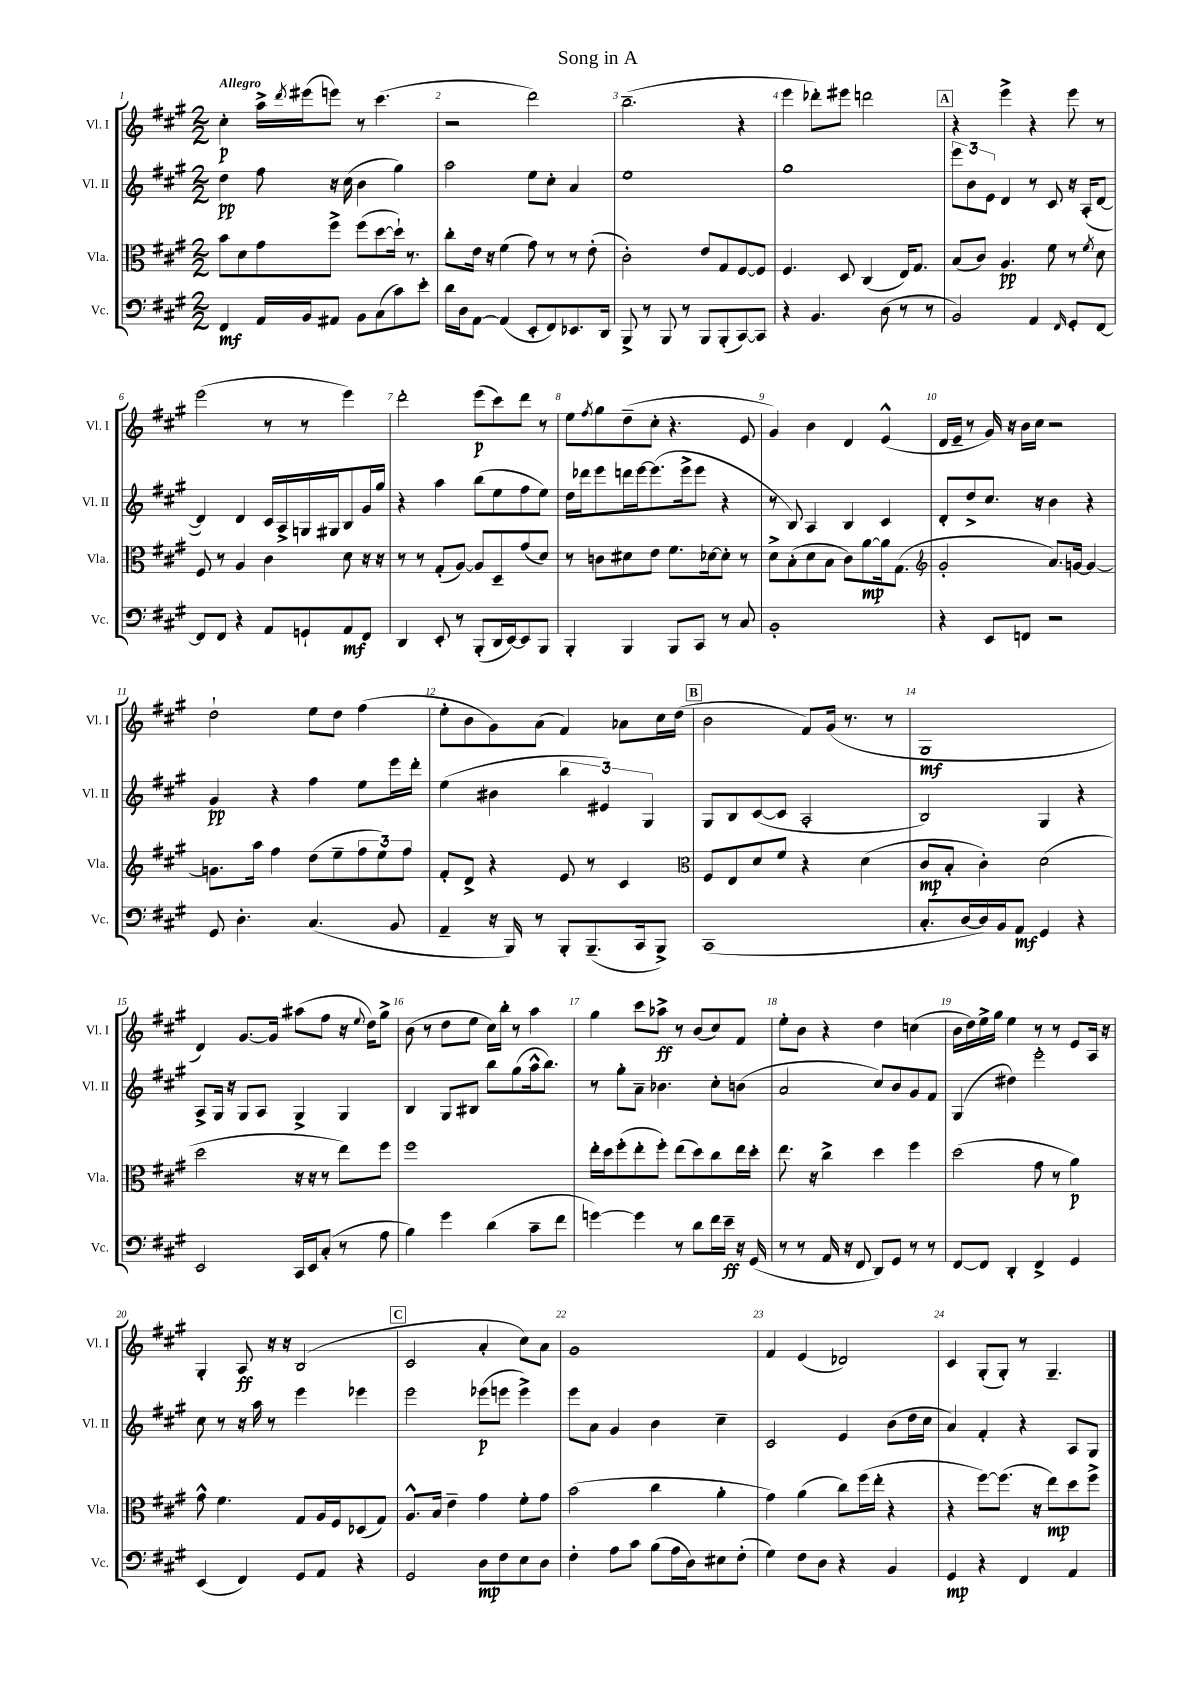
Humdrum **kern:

**kern	**kern	**kern	**kern
*staff4	*staff3	*staff2	*staff1
*clefF4	*clefC3	*clefG2	*clefG2
*k[f#c#g#]	*k[f#c#g#]	*k[f#c#g#]	*k[f#c#g#]
*M2/2	*M2/2	*M2/2	*M2/2
4FF#/	8b\L	4dd\	4cc#'\
.	8d\	.	.
16AA/LL	8g#\	8ff#\	16aa^\LL
.	.	.	8qddd/
16BB/J	.	.	(16eee#\J
8AA#/J	8ff#^\J	16r	8eee\J)
.	.	(16cc#\	.
8BB\L	(8ff#\L	4b\	8r
(8C#\	[8dd\	.	(4.ccc#\
8c#\)	16dd`\]Jk)	4gg#\)	.
.	8.r	.	.
8e'\J	.	.	.
=	=	=	=
16d\LL	8cc#'\L	2aa\	2r
16D\J	.	.	.
[8AA\J	16e\Jk	.	.
.	16r	.	.
(4AA/]	(4f#\	.	.
8EE'/L	8g#\)	8ee\L	2ddd\)
8FF#/)	8r	8cc#'\J	.
8.EE-/	8r	4a/	.
.	(8e'\	.	.
16DD/Jk	.	.	.
=	=	=	=
8BBB^/	2c#'\)	1ee	(2.bb~\
8r	.	.	.
8BBB/	.	.	.
8r	.	.	.
8BBB/L	8e/L	.	.
(8BBB'/	8G#/	.	.
[8CC#/)	[8F#/	.	4r
8CC#/]J	8F#/]J	.	.
=	=	=	=
4r	4.F#/	1gg#	4eee\
4.BB/	.	.	8ddd-'\L)
.	8D/	.	8eee#\J
.	(4C#/	.	2ddd\
(8D\	.	.	.
8r	16E/LK)	.	.
.	8.G#/J	.	.
8r	.	.	.
=	=	=	=
2BB/)	(8B/L	12eee\L	4r
.	.	12b\	.
.	8c#/J)	.	.
.	.	12e\J	.
.	4.A/	4d/	4eee^\
4AA/	.	8r	4r
.	8f#\	8c#/	.
16qqFF#/	.	.	.
8GG#'/L	8r	16r	8eee\
.	.	(16A'/LK	.
.	8qf#/	.	.
[8FF#/J	8d\	[8d/J	8r
=	=	=	=
8FF#/]L	8F#/	4d/])	(2eee\
8FF#/J	8r	.	.
4r	4A/	4d/	.
8AA/L	4c#\	16c#/LL	8r
.	.	16A^/	.
8GG`/	.	16G/	8r
.	.	16G#/J	.
8AA/	8d\	8B/	4eee\)
8FF#/J	16r	16g#/L	.
.	16r	16gg#/JJ	.
=	=	=	=
4DD/	8r	4r	2ddd'\
.	8r	.	.
8EE'/	(8G#'/L	4aa\	.
8r	[8A/J)	.	.
(8BBB'/L	8A/]L	(8bb\L	(8eee\L
16DD/L	8D~/	8ee\	8ccc#\)
[16EE/J)	.	.	.
8EE/]	(8g#/	8ff#\	8ddd\J
8BBB/J	8d/J)	8ee\J)	8r
=	=	=	=
4BBB'/	8r	16dd\LL	8ee\L
.	.	16ddd-\J	.
.	.	.	8qff#/
.	8c\L	8eee\	8gg#\
4BBB/	8d#\	16ddd\L	(8dd~\
.	.	[16eee\J	.
.	8e\J	(8.eee\]	8cc#'\J
8BBB/L	8.f#\L	.	4.r
.	.	16eee^\k	.
8CC#/J	.	8eee\J	.
.	[16d-\k	.	.
8r	8d-'\]J	4r	.
8C#/	8r	.	8e/
=	=	=	=
1BB'	8d^\L	8r	4g#/)
.	(8B'\	8B/)	.
.	8d\	4A/	4b\
.	8B\J	.	.
.	8c#\L)	4B/	4d/
.	[8a\	.	.
.	16a\]k	4c#/	(4e^^/
.	(8.G#\J	.	.
=	=	=	=
*	*clefG2	*	*
4r	2g#'/	8d'/L	16d/LL
.	.	.	16e~/JJ
.	.	8dd^/	8r
8EE/L	.	8.cc#/J	16g#/)
.	.	.	16r
8FF/J	.	.	16b\LL
.	.	16r	16cc#\JJ
2r	8.a/L)	4b\	2r
.	[16g/Jk	.	.
.	4g/_	4r	.
=	=	=	=
8GG#/	8.g\]L	4g#/	2dd`\
4.D'\	.	.	.
.	16aa\Jk	.	.
.	4ff#\	4r	.
(4.C#/	(8dd\L	4ff#\	8ee\L
.	8ee~\	.	8dd\J
.	12ff#\	8ee\L	(4ff#\
.	12ee\)	.	.
8BB/	.	16eee\L	.
.	12ff#\J	.	.
.	.	16ddd'\JJ	.
=	=	=	=
4AA~/	8f#'/L	(4ee\	8ee'\L
.	8d^/J	.	8b\
16r	4r	4b#\	8g#\)
16BBB/)	.	.	.
8r	.	.	(8a\J
8BBB'/L	8e/	6bb\	4f#/)
(8.BBB~/	8r	.	.
.	.	6e#/)	.
.	4c#/	.	8a-\L
16CC#/k	.	.	.
.	.	6G#/	.
8BBB^/J)	.	.	16cc#\L
.	.	.	(16dd\JJ
=	=	=	=
*	*clefC3	*	*
(1CC#	8F#/L	8G#/L	2b\
.	8E/	8B/	.
.	8d/	([8c#/	.
.	8f#/J	8c#/]J	.
.	4r	2A'/	8f#/L)
.	.	.	(16g#/Jk
.	.	.	8.r
.	(4d\	.	.
.	.	.	8r
=	=	=	=
8.C#'/L	8c#/L	2B/)	1G#
.	8B'/J	.	.
[16D/L	.	.	.
16D/])	4c#'\)	.	.
16BB/J	.	.	.
8AA/J	.	.	.
4GG#/	(2d\	4G#/	.
4r	.	4r	.
=	=	=	=
2EE/	2dd\	8A^/L	4d/)
.	.	16G#/Jk	.
.	.	16r	.
.	.	8G#/L	[8.g#/L
.	.	8A/J	.
.	.	.	16g#/]Jk
16CC#/LL	16r	4G#^/	(8aa#\L
16EE/J	16r	.	.
(8C#'/J	8r	.	8ff#\J
8r	8ee\L)	4G#/	16r
.	.	.	8qqee/
.	.	.	16dd\LK)
8A\	8ff#\J	.	8gg#^\J
=	=	=	=
4B\)	1ff#	4B/	(8b\
.	.	.	8r
4g#\	.	8G#/L	8dd\L
.	.	8B#/J	8ee\J
(4d\	.	8bb\L	16cc#\LL)
.	.	.	16bb'\JJ
.	.	(8gg#\	8r
8c#~\L	.	16aa^^\k	4aa\
.	.	8.bb\J)	.
8f#\J	.	.	.
=	=	=	=
[4g\)	16ee'\LL	8r	4gg#\
.	16dd\J	.	.
.	(8ff#'\	8gg#'\L	.
4g\]	8ee'\	8a~\J	8ccc#\L
.	8ff#'\J)	4.b-\	8aa-^\J
8r	(8ee\L	.	8r
8d\L	8dd\)	.	(8b/L
16f#\L	8cc#\	8cc#'\L	8cc#/)
16e~\JJ	.	.	.
16r	16ee\L	(8b\J	8f#/J
(16GG#/	16dd'\JJ	.	.
=	=	=	=
8r	8.ee\	2a/	8ee'\L
8r	.	.	8b\J
.	16r	.	.
16AA/	4cc#^\	.	4r
16r	.	.	.
8FF#/	.	.	.
8DD/L)	4dd\	8cc#/L)	4dd\
8GG#/J	.	8b/	.
8r	4ff#\	8g#/	(4cc\
8r	.	8f#/J	.
=	=	=	=
[8FF#/L	(2dd\	(4G#/	16b\LL
.	.	.	16dd\)
8FF#/]J	.	.	16ee^\
.	.	.	16gg#\JJ
4DD'/	.	4dd#\)	4ee\
4FF#^/	8g#\	2eee'\	8r
.	8r	.	8r
4GG#/	4a\)	.	8e/L
.	.	.	16A/Jk
.	.	.	16r
=	=	=	=
(4EE/	8g#^^\	8cc#\	4G#'/
.	4.f#\	8r	.
4FF#/)	.	16r	8A/
.	.	16aa\	.
.	.	8r	16r
.	.	.	16r
8GG#/L	8G#/L	4eee\	(2B/
8AA/J	16A/L	.	.
.	16F#/J	.	.
4r	(8D-/	4eee-\	.
.	8G#/J)	.	.
=	=	=	=
2GG#/	8.A^^/L	2eee\	2c#/
.	16B/Jk	.	.
.	4e~\	.	.
8D\L	4g#\	(8eee-\L	4a'/
8F#\	.	8eee\J	.
8E\	8f#'\L	4eee^\)	8cc#\L)
8D\J	8g#\J	.	8a\J
=	=	=	=
4F#'\	(2b\	8eee\L	1g#
.	.	8a\J	.
8A\L	.	4g#/	.
8c#\J	.	.	.
(8B\L	4cc#\	4b\	.
16A\L	.	.	.
16D\J)	.	.	.
8E#\	4a'\	4cc#~\	.
(8F#'\J	.	.	.
=	=	=	=
4G#\)	4g#\)	2c#/	4f#/
8F#\L	(4a\	.	(4e/
8D\J	.	.	.
4r	8cc#\L)	4e/	2d-/)
.	(16ff#\L	.	.
.	16ee'\JJ	.	.
4BB/	4r	(8b\L	.
.	.	16dd\L	.
.	.	16cc#\JJ	.
=	=	=	=
4GG#/	4r	4a/)	4c#/
4r	[8ff#\L)	4f#'/	(8G#'/L
.	(8.ff#\]J	.	8G#'/J)
4FF#/	.	4r	8r
.	16r	.	.
.	8ee\L)	.	4.G#~/
4AA/	8dd\	8A/L	.
.	8ff#^\J	8G#/J	.
==	==	==	==
*-	*-	*-	*-
